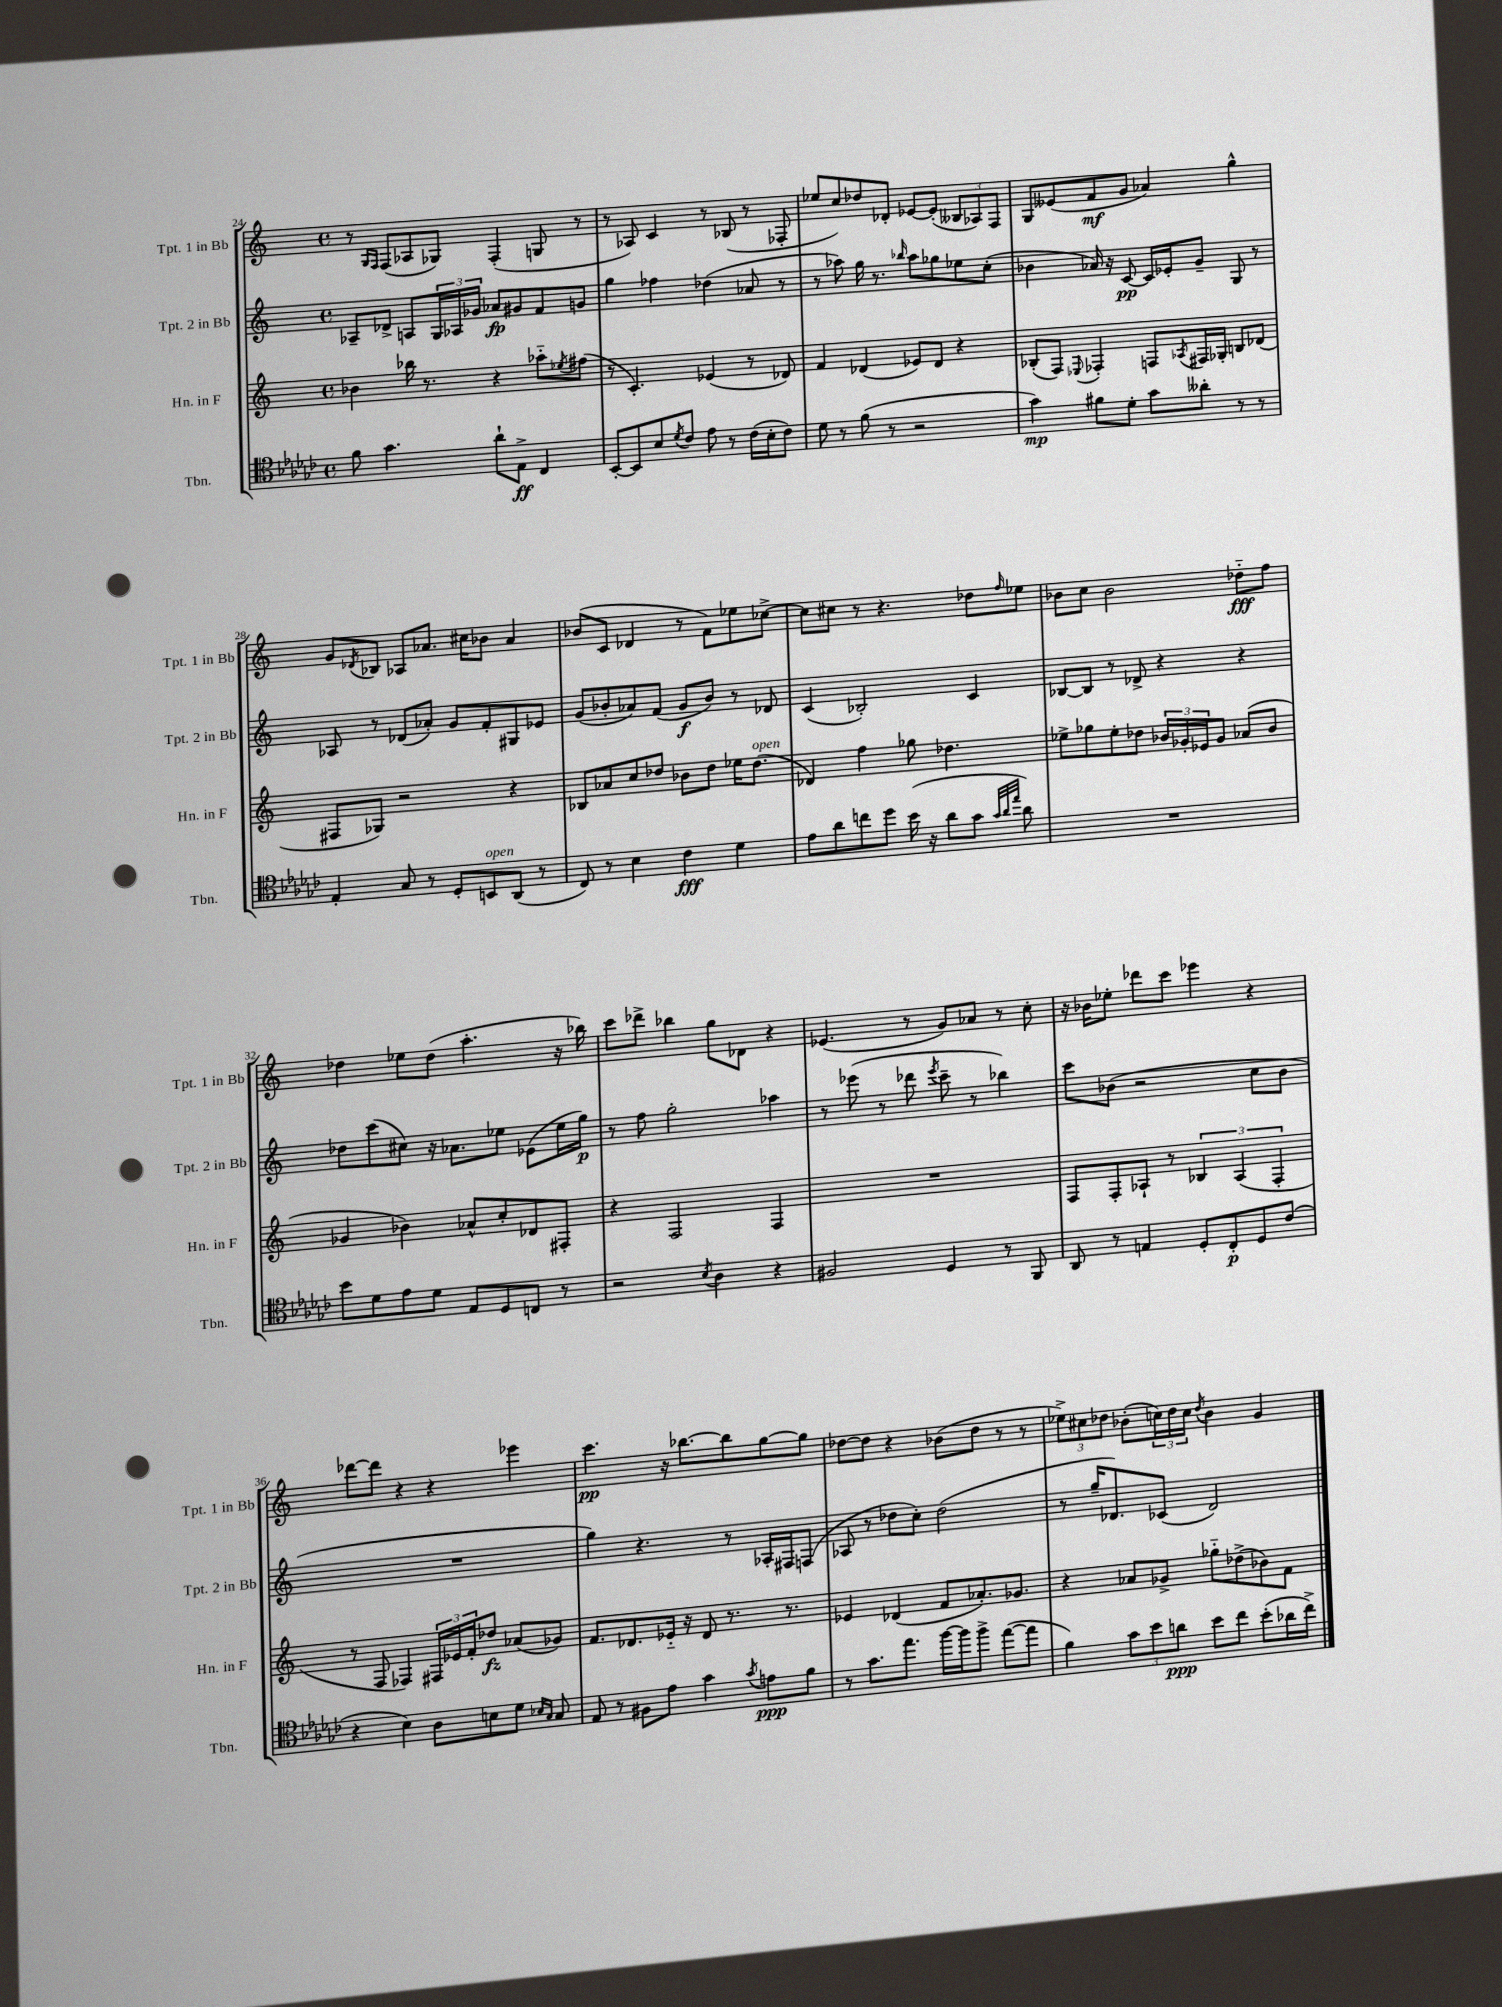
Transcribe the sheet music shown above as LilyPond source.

<<
\new StaffGroup <<
\new Staff = "s0" \with { instrumentName = "Tpt. 1 in Bb" shortInstrumentName = "Tpt. 1 in Bb" } {
    \clef treble \key c \major \defaultTimeSignature \time 4/4
    r8 \grace { g16 f16 } f8( aes8 ges8) f4-.( g8 r8 |
    r8 aes8) c'4 r8 bes8( r8 fes8-. |
    ees''8 c''8) des''8 des'8-. ees'8~ ees'8-.( \tuplet 3/2 { beses8 aes8) f8 } |
    g8 eeses'8( f'8\mf g'8 aes'4) g''4-^ |
    g'8 \acciaccatura { des'8 } bes8 aes8 aes'8. cis''16 bes'8 aes'4 |
    bes'8( c'8 des'4 r8 f'8) ees''8 ces''8~-> |
    ces''8 cis''8 r8 r4. des''8 \grace { f''16 } ees''8 |
    bes'8 c''8 bes'2 des''8-_\fff f''8 |
    des''4 ees''8 des''8( a''4.-. r16 bes''16) |
    c'''8 des'''8-> bes''4 g''8 des'8 r4 |
    ees'4.( r8 g'8) aes'8 r8 c''8-. |
    r16 bes'16 ees''8-. des'''8 c'''8 ees'''4 r4 |
    des'''8~ des'''8 r4 r4 ees'''4 |
    c'''4.\pp r16 bes''8.~ bes''8 g''8~ g''8 |
    des''8~ des''8 r4 bes'8( des''8 r8 r8 |
    \tuplet 3/2 { ees''8->) cis''8 des''8 } bes'8-.( \tuplet 3/2 { c''16) des''16 c''16 } \acciaccatura { des''8 } bes'4 g'4 \bar "|." |
}
\new Staff = "s1" \with { instrumentName = "Tpt. 2 in Bb" shortInstrumentName = "Tpt. 2 in Bb" } {
    \clef treble \key c \major \defaultTimeSignature \time 4/4
    aes8-- des'8-> a8 \tuplet 3/2 { g16 aes16 ges'16 } aes'8\fp gis'8 f'8 g'8 |
    g''4 fes''4 des''4( aes'8 r8 |
    r8 aes''8) g''16 r8. \grace { bes''16 } aes''8 ges''8 ees''8 c''8-.( |
    bes'4 aes'16) r16 c'8~\pp c'16 ees'16-. g'8-- g8 r8 |
    aes8 r8 des'8( aes'8-.) g'8 f'8-. gis8 ees'8 |
    g'8( bes'8-. aes'8) f'8( g'8\f bes'8) r8 des'8 |
    c'4( bes2-.) c'4 |
    bes8~ bes8 r8 des'8-> r4 r4 |
    des''8 c'''8( cis''8) r16 aes'8. ees''8 ees'8( ees''16 g''16\p) |
    r8 f''8 g''2-. aes''4 |
    r8 ees'''8( r8 des'''8 \acciaccatura { ees'''8 } c'''8-- r8 bes''4) |
    c'''8 bes'8( r2 c''8 bes'8 |
    R1 |
    g''4) r4. r8 aes16-. fis16 f8( |
    aes8 r8 des''8 c''8-.) des''2( |
    r8 g''16-- des'8.) ces'8( des'2) \bar "|." |
}
\new Staff = "s2" \with { instrumentName = "Hn. in F" shortInstrumentName = "Hn. in F" } {
    \clef treble \key c \major \defaultTimeSignature \time 4/4
    bes'4 bes''16 r8. r4 aes''8-_ \acciaccatura { ees''8 } fis''8( |
    r8 c'4.-.) ees'4( r8 des'8) |
    f'4 des'4( ees'8) des'8 r4 |
    bes8-.( f8) \appoggiatura { ees8 } fes4-. f8 \acciaccatura { aes8 } fis16 ges16-. b8 des'8( |
    fis8 ges8) r2 r4 |
    bes8 aes'8 c''8 des''8 bes'8 des''8 ees''16 des''8.^\markup { \italic "open" }( |
    des'4) f''4 ges''8 des''4. |
    ees''8-> ges''8 ees''8-. des''8 \tuplet 3/2 { bes'16 ges'16-. ees'16 } ges'8 aes'8( bes'8 |
    ges'4 bes'4) aes'8-^ c''8-. des'8 fis8-. |
    r4 f2 f4 |
    R1 |
    f8 f8-. aes8-! r8 \tuplet 3/2 { bes4 aes4( f4-. } |
    r8 f8 fes4) \tuplet 3/2 { fis16 ees'16 f'16-. } des''8\fz aes'8( ges'8) |
    f'8. des'8. ees'16-_ r16 des'8 r8. r8. |
    ees'4 des'4( f'8 aes'8.-.) ges'8. |
    r4 aes'8 ges'8-> ges''8-_ des''8->( bes'8) f'8 \bar "|." |
}
\new Staff = "s3" \with { instrumentName = "Tbn." shortInstrumentName = "Tbn." } {
    \clef tenor \key ges \major \defaultTimeSignature \time 4/4
    f'8 ges'4. aes'8-! ees8->\ff ces4 |
    bes,8~-. bes,8 bes8 \acciaccatura { des'8 } ces'8 ees'8 r8 ces'16( bes16-. ces'8) |
    des'8 r8 f'8( r8 r2 |
    ges'4\mp) fis'8 des'8-. ges'8 aeses'8-. r8 r8 |
    ees4-. ges8 r8 des8-. b,8^\markup { \italic "open" } aes,8( r8 |
    ces8) r8 bes4 ces'4\fff des'4 |
    ees'8 aes'8 c''8 des''8 bes'16( r16 aes'8 ges'8 \grace { ges'32 aes'32 ees''32 } aes'8) |
    R1 |
    bes'8 des'8 ees'8 des'8 ees8 des8 c8 r8 |
    r2 \acciaccatura { bes8 } aes4 r4 |
    fis2 des4 r8 f,8 |
    aes,8 r8 e4 des8-. ces8-.\p des8 ces'8( |
    r4 bes4) aes8 b8 des'8 \grace { bes16 ges16 } ges8 |
    ees8 r8 fis8 ees'8 ges'4 \acciaccatura { ges'8 } e'8\ppp f'8 |
    r8 ges'8. ees''8. f''16~ f''16 f''8-> ees''8~( ees''8 |
    f'4) \tuplet 3/2 { ges'8 bes'8 a'8\ppp } bes'8 ces''8 bes'8-.( aes'16 ces''16->) \bar "|." |
}
>>
>>
\layout { \context { \Score currentBarNumber = #24 } }
